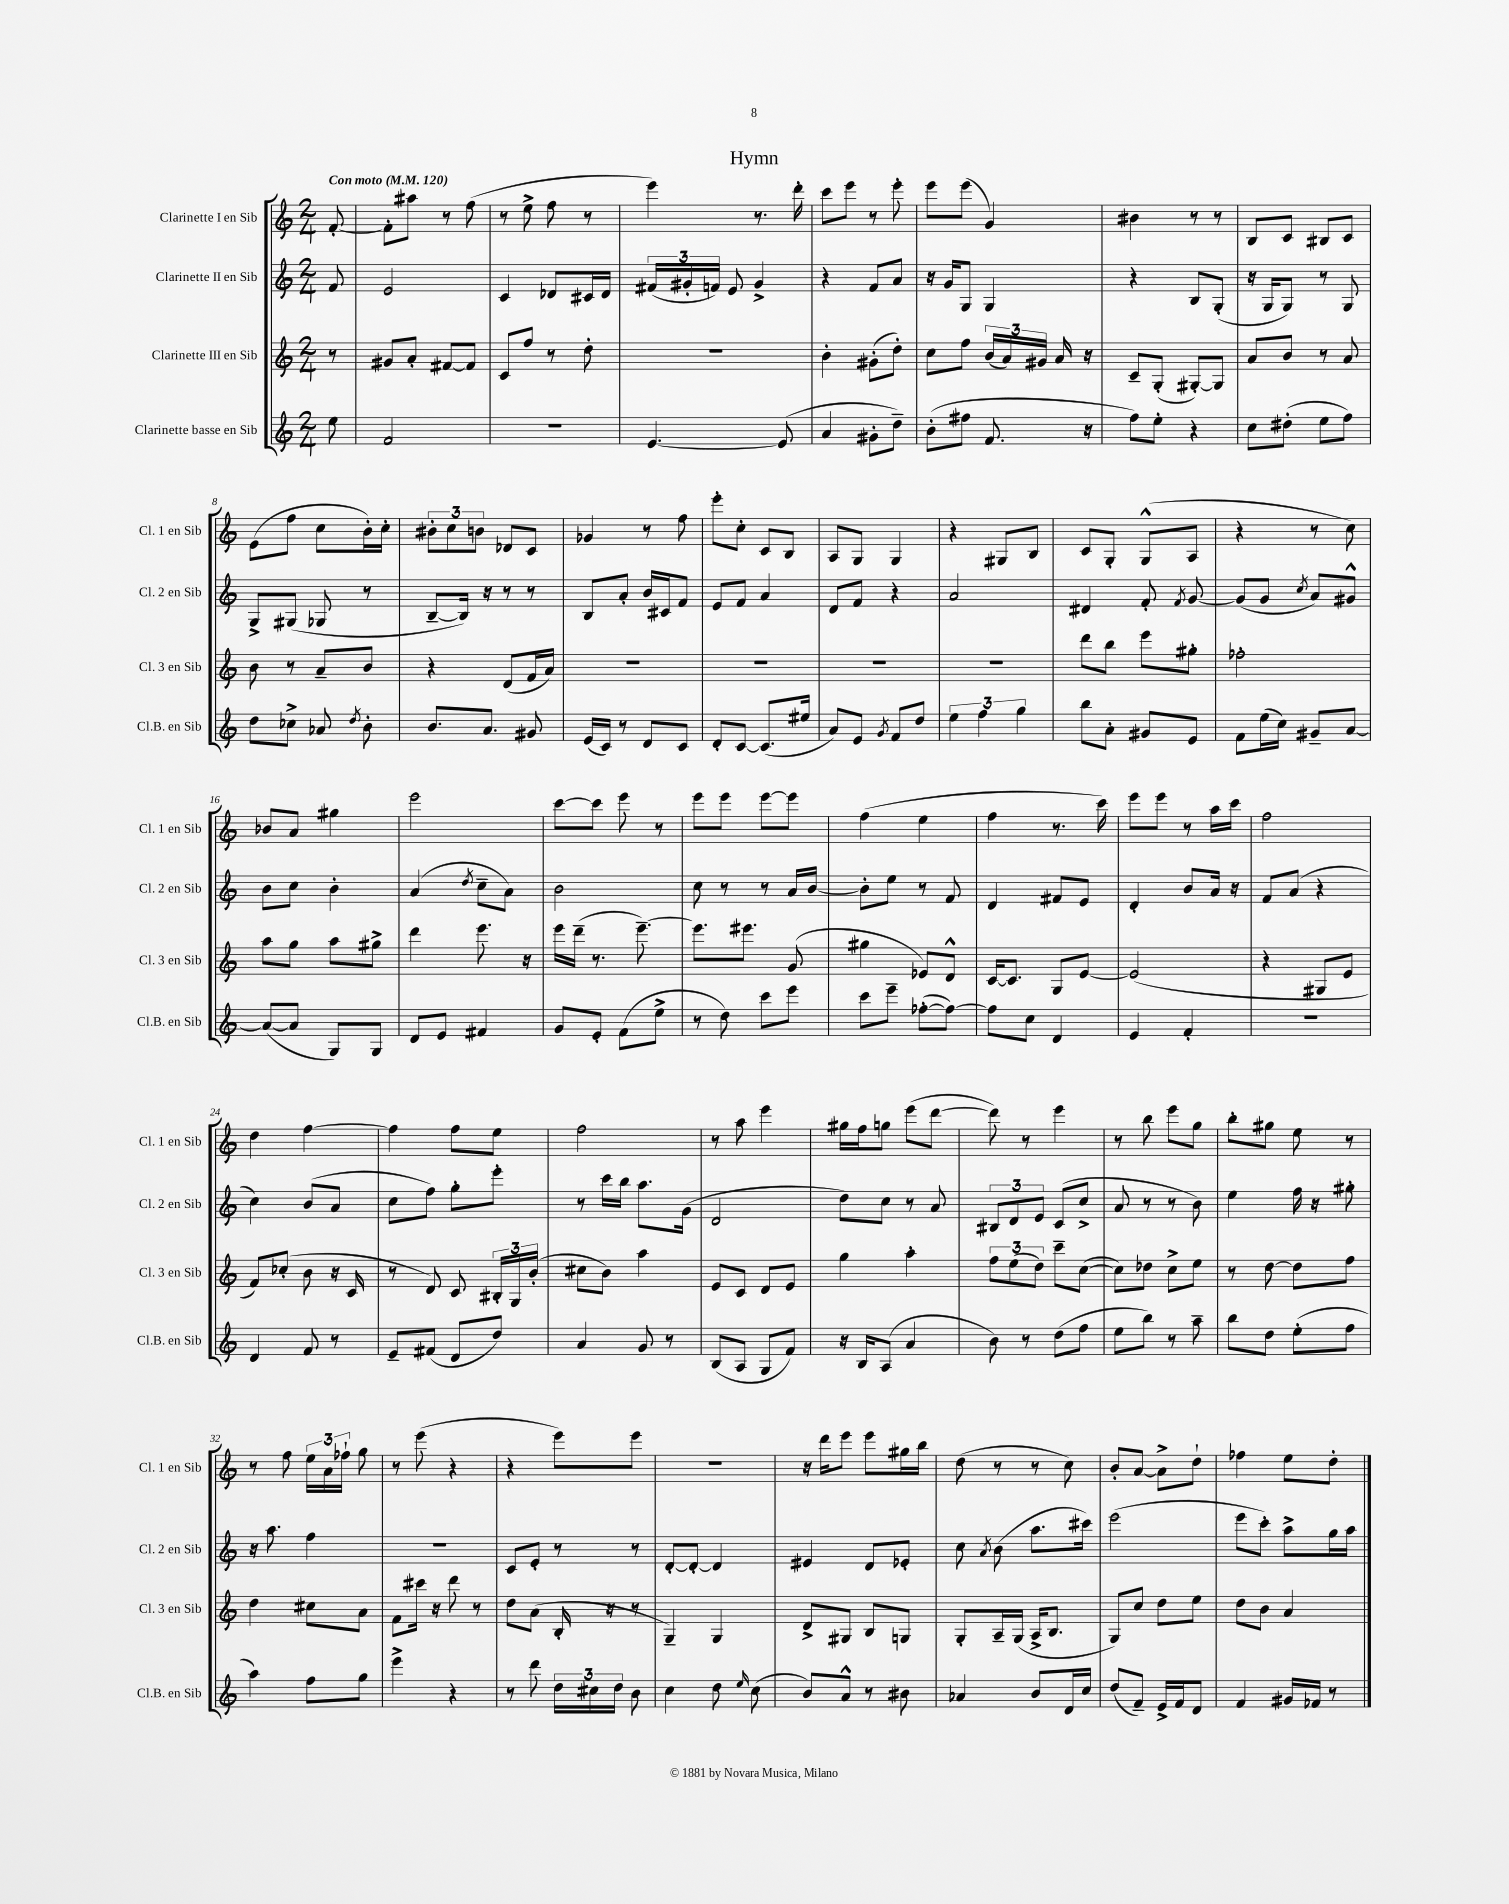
\header { title = "Hymn" }
<<
\new StaffGroup <<
\new Staff = "s0" \with { instrumentName = "Clarinette I en Sib" shortInstrumentName = "Cl. 1 en Sib" } {
    \clef treble \key c \major \numericTimeSignature \time 2/4 \partial 8 \tempo "Con moto" 4 = 120
    \autoBeamOff f'8~-. |
    f'8[-. ais''8] r8 f''8( |
    r8 e''8-> f''8 r8 |
    e'''4) r8. d'''16-. |
    c'''8[ e'''8] r8 e'''8-. |
    e'''8[ e'''8]( g'4) |
    bis'4 r8 r8 |
    b8[ c'8] bis8[ c'8] |
    e'8[( f''8] c''8[ b'16-.) c''16]-. |
    \tuplet 3/2 { bis'8[-. c''8 b'8] } des'8[ c'8] |
    ges'4 r8 f''8 |
    e'''8[-. c''8]-. c'8[ b8] |
    a8[ g8] g4 |
    r4 gis8[ b8] |
    c'8[ g8]-. g8[-^( a8] |
    r4 r8 c''8) |
    bes'8[ a'8] gis''4 |
    e'''2 |
    c'''8[~ c'''8] e'''8 r8 |
    e'''8[ e'''8] e'''8[~ e'''8] |
    f''4( e''4 |
    f''4 r8. c'''16) |
    e'''8[ e'''8] r8 a''16[ c'''16] |
    f''2 |
    d''4 f''4~ |
    f''4 f''8[ e''8] |
    f''2 |
    r8 a''8 e'''4 |
    gis''16[ f''16 g''8] e'''8[( d'''8]~ |
    d'''8) r8 e'''4 |
    r8 b''8 e'''8[ g''8] |
    b''8[-. gis''8] e''8 r8 |
    r8 f''8 \tuplet 3/2 { e''16[ a'16 fes''16]-! } g''8 |
    r8 e'''8( r4 |
    r4 e'''8[) e'''8] |
    r2 |
    r16 d'''16[ e'''8] e'''8[ gis''16 b''16] |
    d''8( r8 r8 c''8) |
    b'8[-. a'8]~ a'8[-> d''8]-! |
    fes''4 e''8[ d''8]-. \bar "|." |
}
\new Staff = "s1" \with { instrumentName = "Clarinette II en Sib" shortInstrumentName = "Cl. 2 en Sib" } {
    \clef treble \key c \major \numericTimeSignature \time 2/4 \partial 8
    \autoBeamOff f'8 |
    e'2 |
    c'4 des'8[ cis'16 des'16] |
    \tuplet 3/2 { fis'16[( gis'16-. f'16]) } e'8 gis'4-> |
    r4 f'8[ a'8] |
    r16 g'16[ g8] g4 |
    r4 b8[ g8]-.( |
    r16 g16[ g8]) r8 g8 |
    g8[-> gis8]( ges8 r8 |
    b8[~-- b16]) r16 r8 r8 |
    b8[ a'8]-. b'16[ cis'16 f'8] |
    e'8[ f'8] a'4 |
    d'8[ f'8] r4 |
    a'2 |
    dis'4 f'8-. \acciaccatura { f'8 } g'8~ |
    g'8[( g'8] \acciaccatura { c''8 } a'8[) gis'8]-^ |
    b'8[ c''8] b'4-. |
    a'4( \acciaccatura { d''8 } c''8[-- a'8]) |
    b'2 |
    c''8 r8 r8 a'16[ b'16]~ |
    b'8[-. e''8] r8 f'8 |
    d'4 fis'8[ e'8] |
    d'4-. b'8[ a'16] r16 |
    f'8[ a'8]( r4 |
    c''4) b'8[( a'8] |
    c''8[ f''8]) g''8[-. e'''8]-. |
    r8 c'''16[ b''16] a''8.[ g'16]( |
    d'2 |
    d''8[) c''8] r8 a'8 |
    \tuplet 3/2 { bis8[ d'8 e'8] } c'8[( c''8]-> |
    a'8 r8 r8 b'8) |
    e''4 f''16 r16 gis''8-. |
    r16 a''8. f''4 |
    r2 |
    c'8[ e'8]-. r8 r8 |
    d'8[~-. d'8]~-. d'4 |
    eis'4 d'8[ ees'8]-. |
    c''8 \acciaccatura { a'8 } b'8( a''8.[ cis'''16]) |
    e'''2( |
    e'''8[ c'''8]-.) a''8[-> g''16 a''16] \bar "|." |
}
\new Staff = "s2" \with { instrumentName = "Clarinette III en Sib" shortInstrumentName = "Cl. 3 en Sib" } {
    \clef treble \key c \major \numericTimeSignature \time 2/4 \partial 8
    \autoBeamOff r8 |
    gis'8[ a'8]-. fis'8[~ fis'8] |
    c'8[ f''8] r8 d''8-. |
    R2 |
    b'4-. gis'8[-.( d''8]-.) |
    c''8[ f''8] \tuplet 3/2 { b'16[( a'16) gis'16] } a'16 r16 |
    c'8[-- g8]-.( gis8[~-.) gis8] |
    a'8[ b'8] r8 a'8 |
    b'8 r8 a'8[-- b'8] |
    r4 d'8[( f'16 a'16]) |
    R2 |
    R2 |
    R2 |
    R2 |
    d'''8[ b''8] e'''8[ gis''8]-. |
    fes''2-. |
    a''8[ g''8] a''8[ gis''8]-> |
    d'''4 e'''8. r16 |
    e'''16[ d'''16]--( r8. e'''8.~--) |
    e'''8.[ eis'''8.] g'8( |
    gis''4 ees'8[) d'8]-^ |
    c'16[~ c'8.] g8[ e'8]~ |
    e'2( |
    r4 gis8[ e'8] |
    f'8[) ces''8]-.( b'8 r16 c'16 |
    r8 d'8) c'8 \tuplet 3/2 { bis16[-. g16 b'16]-.( } |
    cis''8[ b'8]) a''4 |
    e'8[ c'8] d'8[ e'8] |
    g''4 a''4-. |
    \tuplet 3/2 { f''8[ e''8( d''8]) } c'''8[-- c''8]~( |
    c''8[) des''8] c''8[-> e''8] |
    r8 d''8~ d''8[ f''8] |
    d''4 cis''8[ a'8] |
    f'8[ cis'''16] r16 d'''8 r8 |
    d''8[ a'8]( b16-. r16 r8 |
    g4--) g4 |
    d'8[-> gis8] b8[ g8] |
    g8[-. a16-- g16]( a16[-> b8.] |
    g8[) c''8] d''8[ e''8] |
    d''8[ b'8] a'4 \bar "|." |
}
\new Staff = "s3" \with { instrumentName = "Clarinette basse en Sib" shortInstrumentName = "Cl.B. en Sib" } {
    \clef treble \key c \major \numericTimeSignature \time 2/4 \partial 8
    \autoBeamOff e''8 |
    f'2 |
    R2 |
    e'4.~ e'8( |
    a'4 gis'8[-. d''8]--) |
    b'8[-.( fis''8] f'8. r16 |
    f''8[) e''8]-. r4 |
    c''8[ dis''8]-.( e''8[ f''8]) |
    d''8[ ces''8]-> aes'8 \acciaccatura { d''8 } b'8-. |
    b'8.[ a'8.] gis'8 |
    e'16[( c'16]) r8 d'8[ c'8] |
    d'8[-. c'8]~ c'8.[( eis''16] |
    a'8[) e'8] \acciaccatura { g'8 } f'8[ d''8] |
    \tuplet 3/2 { e''4 f''4 g''4 } |
    b''8[ a'8]-. gis'8[ e'8] |
    f'8[ e''16( c''16]) gis'8[-- a'8]~ |
    a'8[~( a'8] g8[) g8] |
    d'8[ e'8] fis'4 |
    g'8[ e'8]-. f'8[( e''8]-> |
    r8 d''8) c'''8[ e'''8] |
    c'''8[ e'''8]-- fes''8[~-.( fes''8]~) |
    fes''8[ c''8] d'4 |
    e'4 f'4-. |
    R2 |
    d'4 f'8 r8 |
    e'8[-- fis'8]( d'8[ d''8]) |
    a'4 g'8 r8 |
    b8[( a8] g8[ f'8]) |
    r16 b16[ a8]( a'4 |
    b'8) r8 d''8[( f''8] |
    e''8[ b''8]) r8 a''8-- |
    b''8[ d''8] e''8[-.( f''8] |
    a''4) f''8[ g''8] |
    e'''4-> r4 |
    r8 d'''8 \tuplet 3/2 { d''16[ cis''16 d''16] } b'8 |
    c''4 d''8 \grace { e''16 } c''8( |
    b'8[) a'8]-^ r8 bis'8 |
    aes'4 b'8[ d'16 c''16] |
    d''8[( f'8]--) e'16[-> f'16 d'8] |
    f'4 gis'16[ fes'16] r8 \bar "|." |
}
>>
>>
